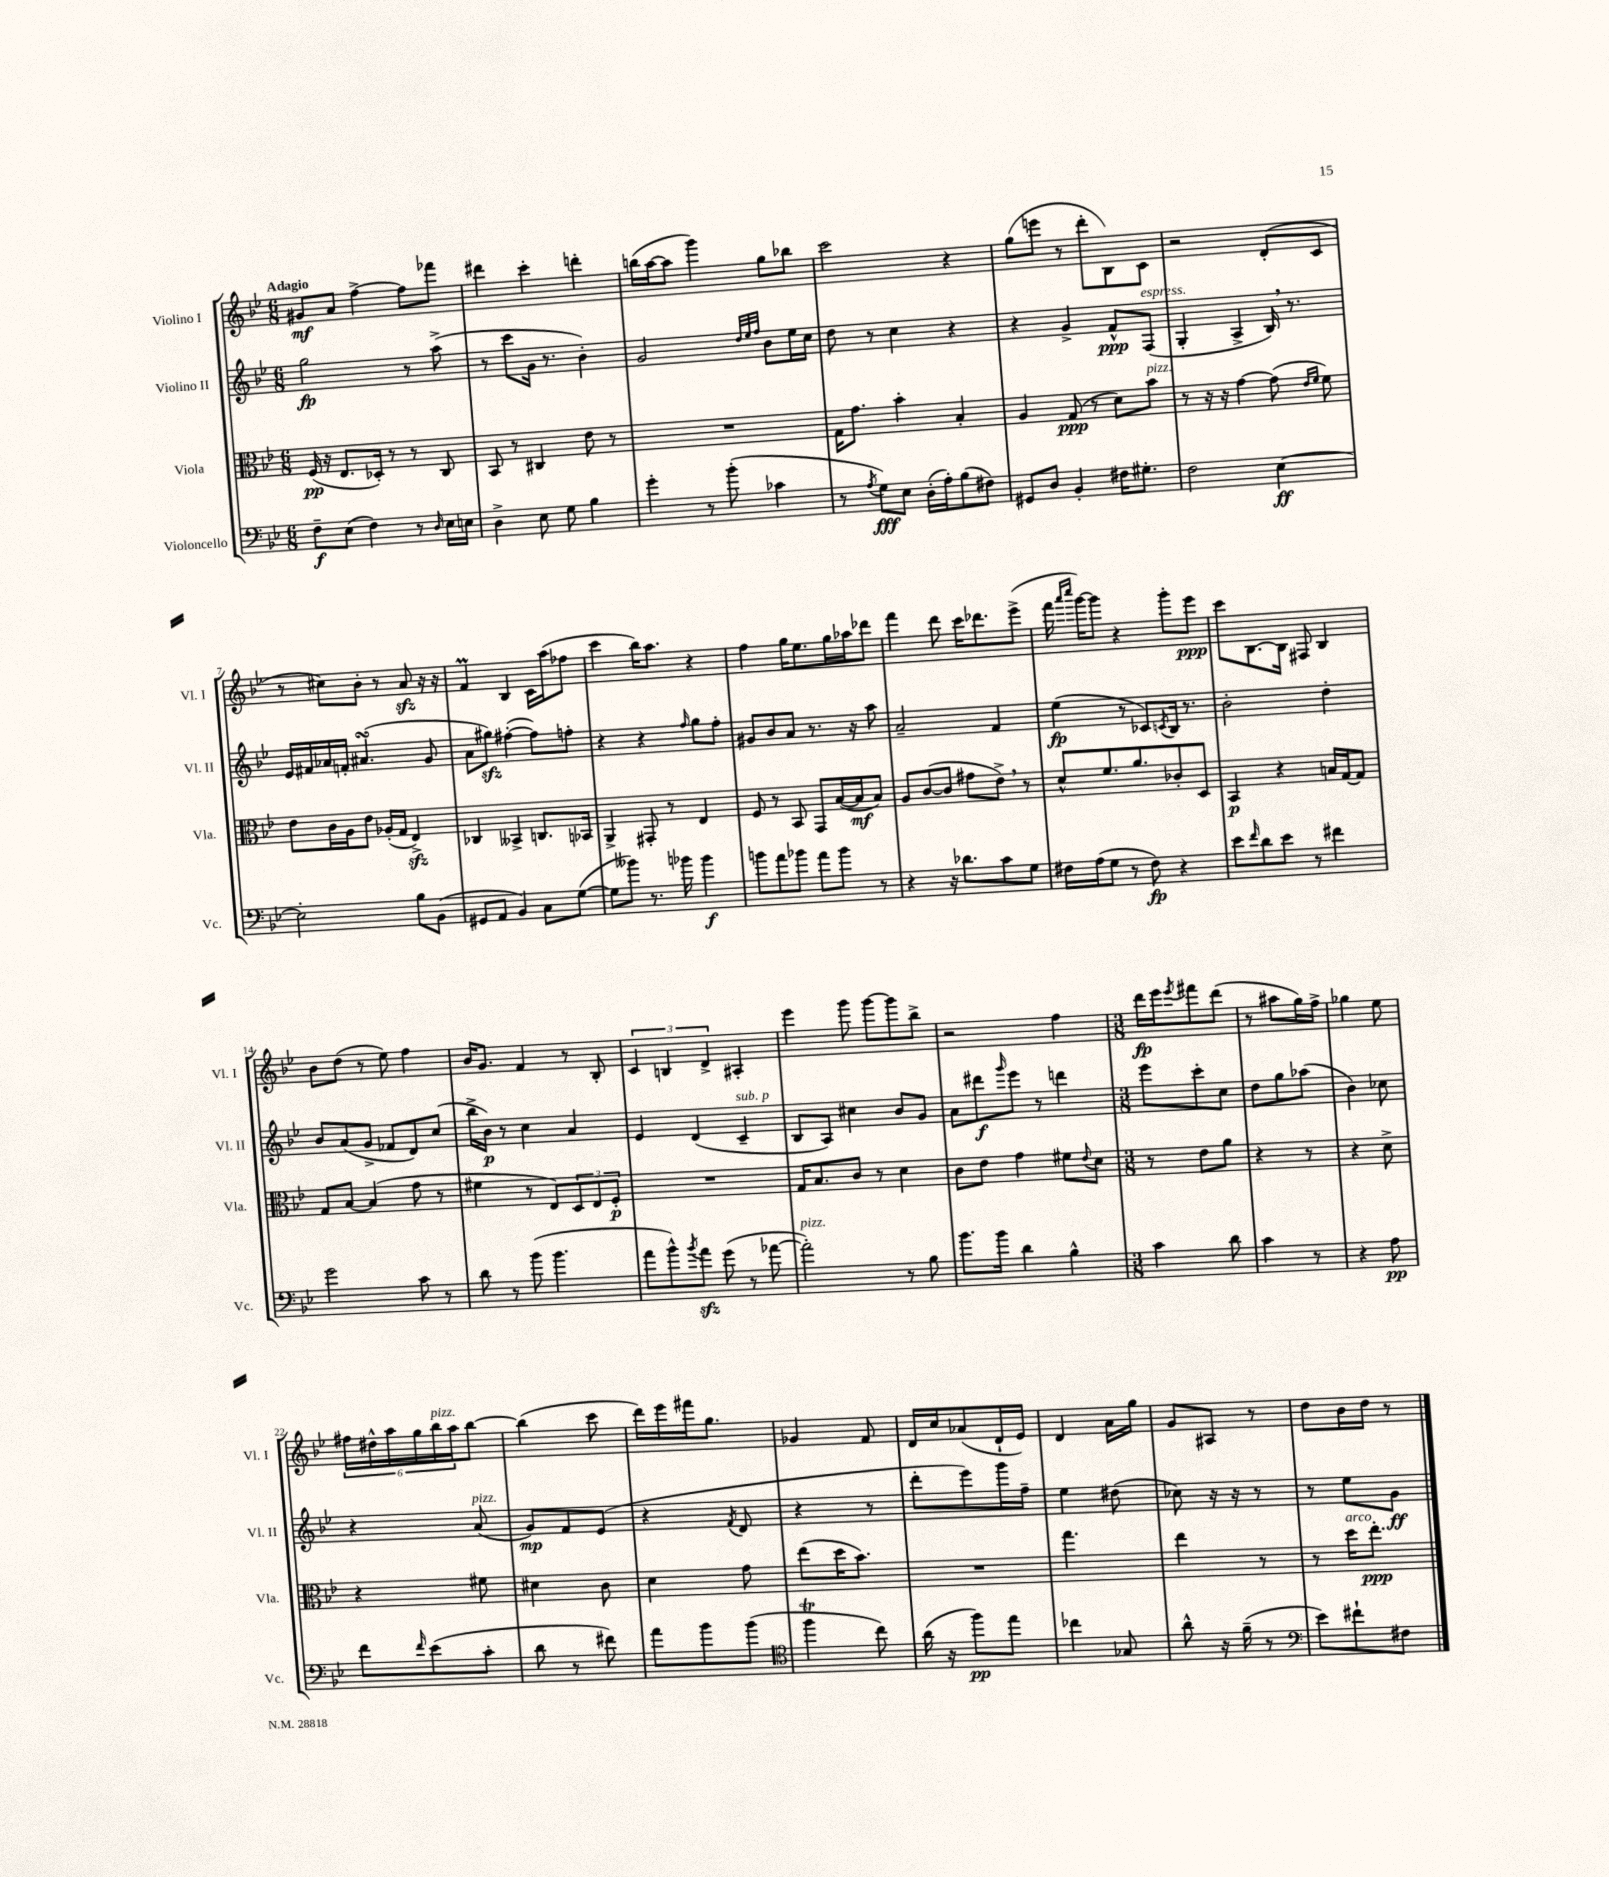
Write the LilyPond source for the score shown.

<<
\new StaffGroup <<
\new Staff = "s0" \with { instrumentName = "Violino I" shortInstrumentName = "Vl. I" } {
    \clef treble \key bes \major \numericTimeSignature \time 6/8 \tempo "Adagio"
    gis'8\mf a'8 f''4~-> f''8 fes'''8 |
    dis'''4 c'''4-. d'''4-. |
    b''16( a''16~ a''8 g'''4) g''8 bes''8 |
    c'''2 r4 |
    g''8( e'''8 r8 d'''8-. bes8) c'8 |
    r2 d'8-.( c'8 |
    r8 cis''8) bes'8-. r8 a'8\sfz r16 r16 |
    f'4\prall bes4 c'16 a''16( fes''8 |
    c'''4 bes''16) a''8. r4 |
    f''4 g''16 ees''8. g''16 aes''16 des'''8 |
    f'''4 d'''8 c'''16 des'''8. ees'''8->( |
    f'''16 \grace { a'''16 c''''16 } g'''16~) g'''8 r4 g'''8-. ees'''8\ppp |
    c'''8 bes8.~ bes16 fis8 bes4 |
    bes'8 d''8( r8 ees''8) f''4 |
    bes'16 g'8. f'4 r8 bes8-. |
    \tuplet 3/2 { c'4 b4 d'4-> } ais4-. |
    ees'''4 g'''8 g'''8~ g'''8 bes''8-> |
    r2 f''4 |
    \numericTimeSignature \time 3/8 d'''16\fp ees'''16 \acciaccatura { ees'''8 } fis'''8 d'''8( |
    r8 ais''8 g''16) f''16-> |
    ges''4 ees''8 |
    \tuplet 6/4 { fis''16 dis''16-^ a''16 g''16 bes''16^\markup { \italic "pizz." } a''16 } bes''8~ |
    bes''4( c'''8 |
    d'''16) ees'''16 fis'''16 g''8. |
    ges'4 f'8 |
    d'16 c''16 aes'8( d'16-! ees'16) |
    d'4 a'16 g''16 |
    g'8 ais8 r8 |
    d''8 bes'16 d''16 r8 \bar "|." |
}
\new Staff = "s1" \with { instrumentName = "Violino II" shortInstrumentName = "Vl. II" } {
    \clef treble \key bes \major \numericTimeSignature \time 6/8
    g''2\fp r8 a''8->( |
    r8 c'''8 g'16 r8. bes'4-.) |
    g'2 \grace { d''32 ees''32 f''32 } bes'8 ees''16 c''16 |
    d''8 r8 c''4 r4 |
    r4 g'4-> f'8-^\ppp f8^\markup { \italic "espress." }( |
    g4-. a4-> bes16) \breathe r8. |
    ees'16 fis'16 aes'16 f'16-. ais'4.\turn( g'8 |
    a'8 gis''8\sfz) fis''4~-.( fis''8) f''8-. |
    r4 r4 \grace { f''16 } g''8 f''8-. |
    gis'8 bes'8 a'8 r8. r16 a''8 |
    a'2-- f'4 |
    ees''4\fp( r8 ces'8) \acciaccatura { c'8 } bes16 r8. |
    bes'2-. d''4-. |
    bes'8 a'8( g'8-> fes'8 d'8) c''8( |
    bes''16-> bes'16\p) r8 c''4 a'4 |
    ees'4 d'4( c'4--^\markup { \italic "sub. p" } |
    bes8 a8) cis''4 bes'8 g'8 |
    a'8 dis'''8\f \grace { g'''16 } ees'''8 r8 d'''4 |
    \numericTimeSignature \time 3/8 ees'''8 c'''8-. c''8 |
    d''8 g''8 aes''8( |
    bes'4) ces''8 |
    r4 a'8^\markup { \italic "pizz." }( |
    g'8\mp) f'8 ees'8( |
    r4 \acciaccatura { f'8 } d'8 |
    r4 r8 |
    d'''8-. ees'''8) g'''16 f''16-- |
    ees''4 dis''8( |
    ces''8) r16 r16 r8 |
    r8 ees''8 g'8\ff \bar "|." |
}
\new Staff = "s2" \with { instrumentName = "Viola" shortInstrumentName = "Vla." } {
    \clef alto \key bes \major \numericTimeSignature \time 6/8
    f16\pp( r16 ees8. des16-.) r8 r8 c8 |
    bes,8 r8 cis4 ees'8 r8 |
    R2. |
    g16 g'8. bes'4-. bes4-. |
    a4 g8\ppp( r8 d'8) bes'8^\markup { \italic "pizz." } |
    r8 r16 r16 g'4~ g'8( \grace { ees'16 f'16 } f'8) |
    ees'8 c'16 a16 ees'8 aes16-.( g16 ees4->\sfz) |
    ces4 beses,4-> c8. bes,16 |
    a,4-> gis,8-. r8 ees4 |
    f8 r8 bes,8 g,8 bes16~( bes16\mf bes8) |
    a8 c'8~( c'8 gis'8 ees'8->) \breathe r8 |
    d'8-^ f'8. a'8. ces'8-. d8 |
    bes,4\p r4 b16 g16~ g8 |
    g8 bes8~ bes4( g'8 r8 |
    fis'4 r8 ees8) \tuplet 3/2 { d8 ees8 f8-.\p } |
    R2. |
    g16 bes8. c'8 r8 d'4 |
    c'8 ees'8 g'4 fis'8 \appoggiatura { ees'8 } d'8 |
    \numericTimeSignature \time 3/8 r8 ees'8 a'8 |
    r4 r8 |
    r4 d'8-> |
    r4 fis'8 |
    dis'4 c'8 |
    d'4 g'8 |
    ees''8( d''16 bes'8.) |
    R4. |
    g''4. |
    ees''4 r8 |
    r8 d''16^\markup { \italic "arco" } ees''8.-.\ppp \bar "|." |
}
\new Staff = "s3" \with { instrumentName = "Violoncello" shortInstrumentName = "Vc." } {
    \clef bass \key bes \major \numericTimeSignature \time 6/8
    f8--\f ees8( f4) r8 \grace { d16 } ees16 e16 |
    d4-> ees8 g8 bes4 |
    g'4-. r8 bes'8-.( ces'4 |
    r8 \acciaccatura { a8 } g8\fff) ees8 d16-.( a16-.) bes8( fis8) |
    gis,8 d8 bes,4-. fis16 gis8.-. |
    f2 ees4~\ff |
    ees2-. bes8 bes,8( |
    gis,8 a,8 bes,4) c8 g8~( |
    g8 beses'8) r8. bes'16 bes'4\f |
    b'8 a'8 bes'8 a'8 bes'8 r8 |
    r4 r16 des'8. c'8 g8 |
    fis16 a16( g8 r8 fis8\fp) r4 |
    ees'8 \grace { f'16 } d'8 ees'8 r8 fis'4 |
    g'2 c'8 r8 |
    d'8 r8 bes'8( bes'4. |
    a'8 bes'8-^) \acciaccatura { bes'8 } a'8\sfz g'8( r8 aes'8~ |
    aes'2-.^\markup { \italic "pizz." }) r8 bes8 |
    bes'8. bes'16 d'4 bes4-^ |
    \numericTimeSignature \time 3/8 c'4 d'8 |
    c'4 r8 |
    r4 a8\pp |
    f'8 \grace { f'16 } ees'8( c'8-. |
    d'8 r8 fis'8) |
    a'8 bes'8 bes'8( |
    \clef tenor f''4\trill c''8) |
    a'16( r16 f''8\pp) ees''8 |
    ces''4 ges8 |
    a'8-^ r16 f'16--( r8 |
    \clef bass ees'8) fis'8-! fis8 \bar "|." |
}
>>
>>
